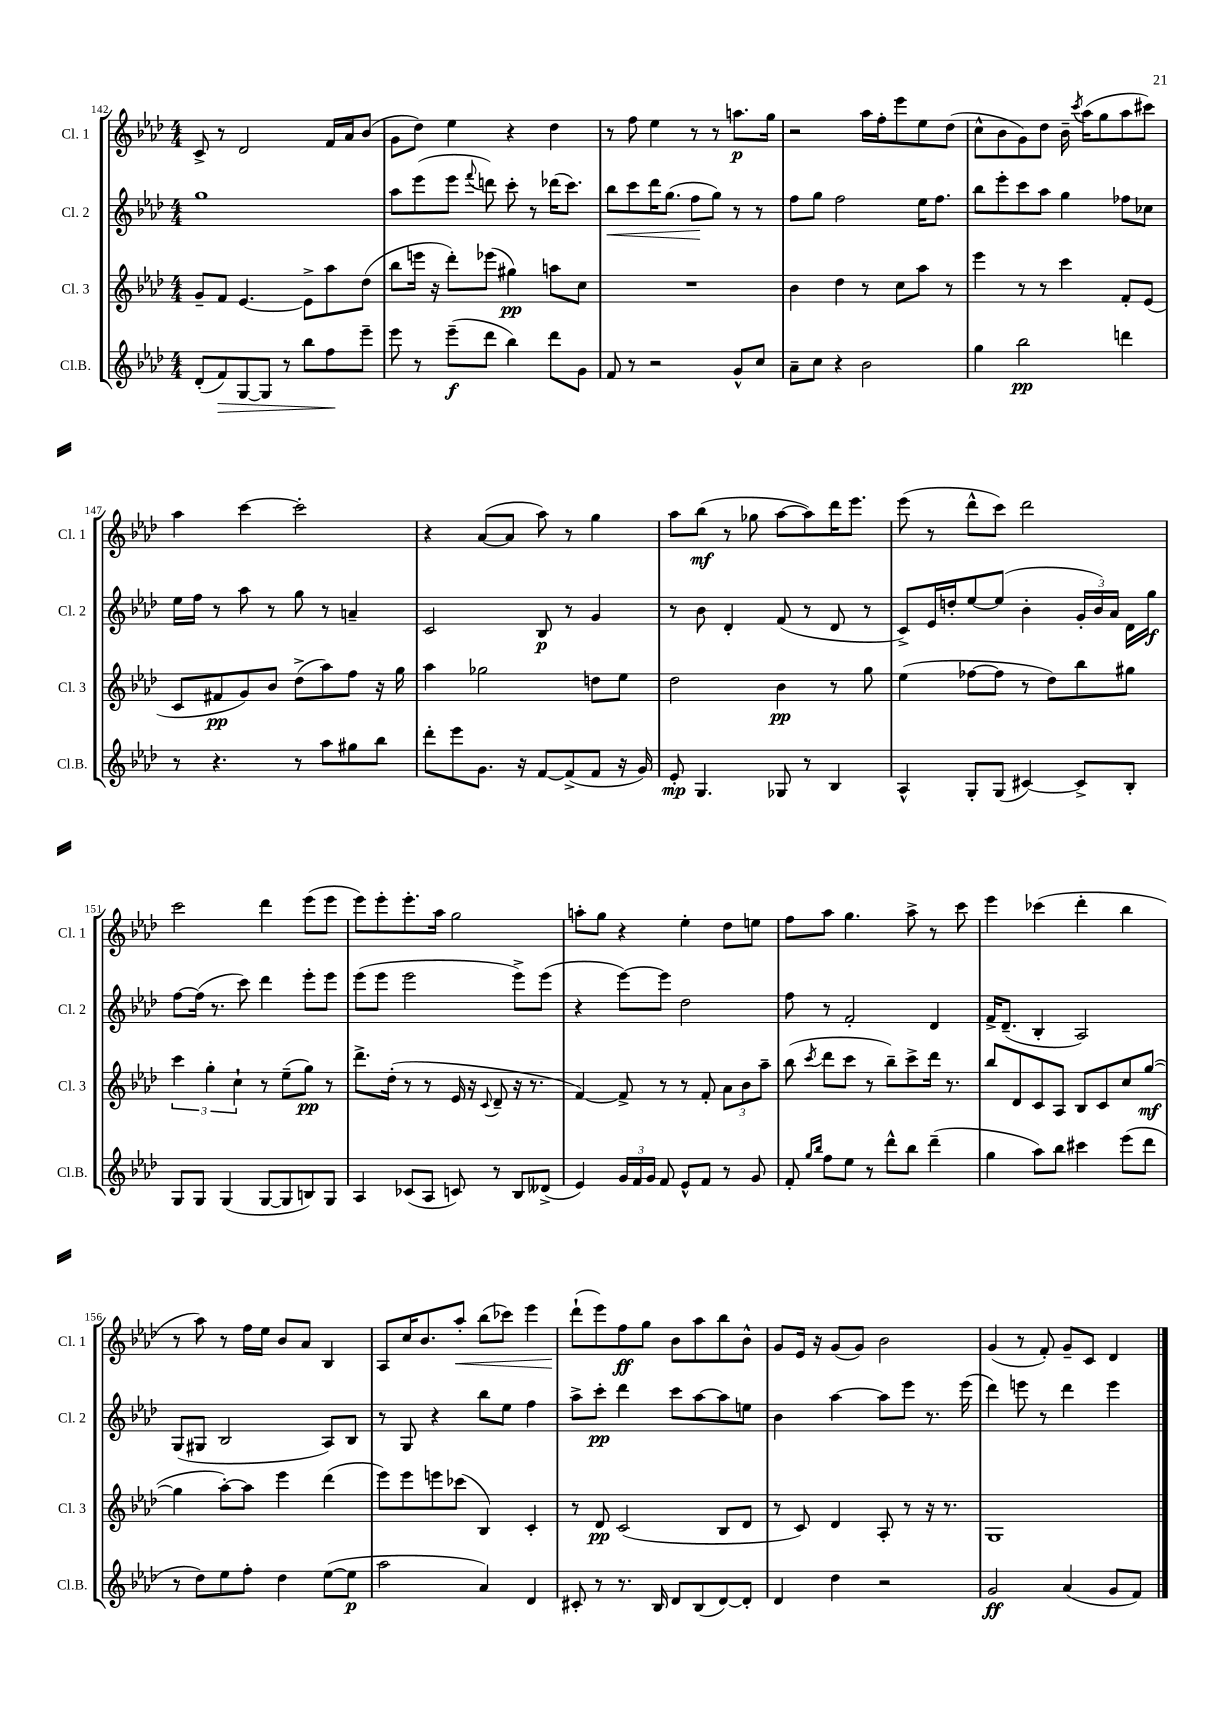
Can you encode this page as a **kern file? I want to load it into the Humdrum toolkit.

**kern	**dynam	**kern	**dynam	**kern	**dynam	**kern	**dynam
*part4	*part4	*part3	*part3	*part2	*part2	*part1	*part1
*staff4	*staff4	*staff3	*staff3	*staff2	*staff2	*staff1	*staff1
*I"Cl.B.	*	*I"Cl. 3	*	*I"Cl. 2	*	*I"Cl. 1	*
*I'Cl.B.	*	*I'Cl. 3	*	*I'Cl. 2	*	*I'Cl. 1	*
*clefG2	*	*clefG2	*	*clefG2	*	*clefG2	*
*k[b-e-a-d-]	*	*k[b-e-a-d-]	*	*k[b-e-a-d-]	*	*k[b-e-a-d-]	*
*M4/4	*	*M4/4	*	*M4/4	*	*M4/4	*
=142	=142	=142	=142	=142	=142	=142	=142
(8d-'/L	.	8g~/L	.	1gg	.	8c^/	.
!	!LO:HP:b	!	!	!	!	!	!
8f/)	>	8f/J	.	.	.	8r	.
[8G/	.	[4.e-/	.	.	.	2d-/	.
8G/J]	.	.	.	.	.	.	.
8r	.	.	.	.	.	.	.
8bb-\L	.	8e-^\L]	.	.	.	.	.
8ff\	.	8aa-\	.	.	.	16f/LL	.
.	.	.	.	.	.	16a-/J	.
8eee-~\J	]	(8dd-\J	.	.	.	(8b-/J	.
=143	=143	=143	=143	=143	=143	=143	=143
8eee-\	.	8bb-\L	.	8aa-\L	.	8g\L	.
8r	.	16eeen\Jk	.	(8eee-\	.	8dd-\J)	.
.	.	16r	.	.	.	.	.
(8eee-~\L	f	8ddd-'\L)	.	8eee-\J	.	4ee-\	.
.	.	.	.	8qqfff/	.	.	.
8ddd-\J	.	(8eee-X\J	.	8dddn\)	.	.	.
4bb-\)	.	4gg#X\)	pp	8ccc'\	.	4r	.
.	.	.	.	8r	.	.	.
8ddd-\L	.	8aan\L	.	(16ddd-X\KL	.	4dd-\	.
.	.	.	.	8.ccc\J)	.	.	.
8g\J	.	8cc\J	.	.	.	.	.
=144	=144	=144	=144	=144	=144	=144	=144
!	!	!	!	!	!LO:HP:b	!	!
8f/	.	1r	.	8bb-\L	<	8r	.
8r	.	.	.	8ccc\	.	8ff\	.
2r	.	.	.	16ddd-\K	.	4ee-\	.
.	.	.	.	(8.gg\J	.	.	.
.	.	.	.	8ff\L	.	8r	.
.	.	.	.	8gg\J)	[	8r	.
8g^^/L	.	.	.	8r	.	8.aan\L	p
8cc/J	.	.	.	8r	.	.	.
.	.	.	.	.	.	16gg\Jk	.
=145	=145	=145	=145	=145	=145	=145	=145
8a-~\L	.	4b-\	.	8ff\L	.	2r	.
8cc\J	.	.	.	8gg\J	.	.	.
4r	.	4dd-\	.	2ff\	.	.	.
2b-\	.	8r	.	.	.	16aa-\LL	.
.	.	.	.	.	.	16ff'\J	.
.	.	8cc\L	.	.	.	8eee-\	.
.	.	8aa-\J	.	16ee-\KL	.	8ee-\	.
.	.	.	.	8.ff\J	.	.	.
.	.	8r	.	.	.	(8dd-\J	.
=146	=146	=146	=146	=146	=146	=146	=146
4gg\	.	4eee-\	.	8bb-\L	.	8cc^^\L	.
.	.	.	.	8eee-'\	.	8b-\	.
2bb-\	pp	8r	.	8ccc\	.	8g\)	.
.	.	8r	.	8aa-\J	.	8dd-\J	.
.	.	4ccc\	.	4gg\	.	16b-~\	.
.	.	.	.	.	.	8qccc/	.
.	.	.	.	.	.	(16aa-\KL	.
.	.	.	.	.	.	8gg\	.
4dddn\	.	8f'/L	.	8ff-X\L	.	8aa-\	.
.	.	(8e-/J	.	8cc-X\J	.	8ccc#X\J)	.
!!LO:LB:g=z
=147	=147	=147	=147	=147	=147	=147	=147
8r	.	8c/L	.	16ee-\LL	.	4aa-\	.
.	.	.	.	16ff\JJ	.	.	.
4.r	.	8f#X/	pp	8r	.	.	.
.	.	8g/)	.	8aa-\	.	[4ccc\	.
.	.	8b-/J	.	8r	.	.	.
8r	.	(8dd-^\L	.	8gg\	.	2ccc'\]	.
8aa-\L	.	8aa-\)	.	8r	.	.	.
8gg#X\	.	8ff\J	.	4an~/	.	.	.
8bb-\J	.	16r	.	.	.	.	.
.	.	16gg\	.	.	.	.	.
=148	=148	=148	=148	=148	=148	=148	=148
8ddd-'\L	.	4aa-\	.	2c/	.	4r	.
8eee-\	.	.	.	.	.	.	.
8.g\J	.	2gg-X\	.	.	.	([8a-/L	.
.	.	.	.	.	.	8a-/J]	.
16r	.	.	.	.	.	.	.
[8f/L	.	.	.	8B-/	p	8aa-\)	.
(8f^/]	.	.	.	8r	.	8r	.
8f/J	.	8ddn\L	.	4g/	.	4gg\	.
16r	.	8ee-\J	.	.	.	.	.
16g/)	.	.	.	.	.	.	.
=149	=149	=149	=149	=149	=149	=149	=149
8e-'/	mp	2dd-\	.	8r	.	8aa-\L	.
4.G/	.	.	.	8b-\	.	(8bb-\J	mf
.	.	.	.	4d-'/	.	8r	.
.	.	.	.	.	.	8gg-X\	.
8G-X/	.	4b-\	pp	(8f/	.	[8aa-\L	.
8r	.	.	.	8r	.	8aa-\])	.
4B-/	.	8r	.	8d-/	.	16ddd-\K	.
.	.	.	.	.	.	8.eee-\J	.
.	.	8gg\	.	8r	.	.	.
=150	=150	=150	=150	=150	=150	=150	=150
4A-^^/	.	(4ee-\	.	8c^/L)	.	(8eee-\	.
.	.	.	.	16e-/L	.	8r	.
.	.	.	.	16ddn'/J	.	.	.
8G'/L	.	[8ff-X\L	.	[8ee-/	.	8ddd-^^\L	.
(8G/J	.	8ff-\J]	.	(8ee-/J]	.	8ccc\J)	.
[4c#X/)	.	8r	.	4b-'\	.	2ddd-\	.
.	.	8dd-\L)	.	.	.	.	.
8c#^/L]	.	8bb-\	.	24g'/LL	.	.	.
.	.	.	.	24b-/)	.	.	.
.	.	.	.	24a-/JJ	.	.	.
8B-'/J	.	8gg#X\J	.	16d-\LL	.	.	.
.	.	.	.	16gg\JJ	f	.	.
!!LO:LB:g=z
=151	=151	=151	=151	=151	=151	=151	=151
8G/L	.	6ccc\	.	[8ff\L	.	2ccc\	.
8G/J	.	.	.	(16ff\Jk]	.	.	.
.	.	6gg'\	.	.	.	.	.
.	.	.	.	8.r	.	.	.
(4G/	.	.	.	.	.	.	.
.	.	6cc`\	.	.	.	.	.
.	.	.	.	8ccc\)	.	.	.
[8G/L	.	8r	.	4ddd-\	.	4ddd-\	.
8G/]	.	(8ee-~\L	.	.	.	.	.
8Bn/)	.	8gg\J)	pp	8eee-'\L	.	(8eee-\L	.
8G/J	.	8r	.	8eee-\J	.	8eee-\J	.
=152	=152	=152	=152	=152	=152	=152	=152
4A-/	.	8.ddd-^\L	.	(8eee-\L	.	8eee-\L)	.
.	.	.	.	8eee-\J	.	8eee-'\	.
.	.	(16dd-'\Jk	.	.	.	.	.
(8c-X/L	.	8r	.	2eee-\	.	8.eee-'\	.
8A-/J	.	8r	.	.	.	.	.
.	.	.	.	.	.	16aa-\Jk	.
8cn/)	.	16e-/	.	.	.	2gg\	.
.	.	16r	.	.	.	.	.
.	.	8qqc/	.	.	.	.	.
8r	.	8d-~/	.	.	.	.	.
8B-/L	.	16r	.	8eee-^\L)	.	.	.
.	.	8.r	.	.	.	.	.
(8d--X^/J	.	.	.	(8eee-\J	.	.	.
=153	=153	=153	=153	=153	=153	=153	=153
4e-/)	.	[4f/)	.	4r	.	8aan'\L	.
.	.	.	.	.	.	8gg\J	.
24g/LL	.	8f^/]	.	[8eee-\L)	.	4r	.
24f/	.	.	.	.	.	.	.
24g/JJ	.	.	.	.	.	.	.
8f/	.	8r	.	8eee-\J]	.	.	.
8e-^^/L	.	8r	.	2dd-\	.	4ee-'\	.
8f/J	.	8f'/	.	.	.	.	.
8r	.	12a-\L	.	.	.	8dd-\L	.
.	.	12b-\	.	.	.	.	.
8g/	.	.	.	.	.	8een\J	.
.	.	12aa-~\J	.	.	.	.	.
=154	=154	=154	=154	=154	=154	=154	=154
8f'/	.	(8bb-\	.	8ff\	.	8ff\L	.
16qqgg/LL	.	.	.	.	.	.	.
16qqbb-/JJ	.	8qccc/	.	.	.	.	.
8ff\L	.	8ddd-\L	.	8r	.	8aa-\J	.
8ee-\J	.	8ccc\J	.	2f'/	.	4.gg\	.
8r	.	8r	.	.	.	.	.
8ddd-^^\L	.	8bb-~\L)	.	.	.	.	.
8bb-\J	.	8ccc^\	.	.	.	8aa-^\	.
(4ddd-~\	.	16ddd-\Jk	.	4d-/	.	8r	.
.	.	8.r	.	.	.	.	.
.	.	.	.	.	.	8ccc\	.
=155	=155	=155	=155	=155	=155	=155	=155
4gg\	.	8bb-/L	.	16f^/KL	.	4eee-\	.
.	.	.	.	(8.d-~/J	.	.	.
.	.	8d-/	.	.	.	.	.
8aa-\L)	.	8c/	.	4B-'/	.	(4ccc-X\	.
8bb-\J	.	8A-/J	.	.	.	.	.
4ccc#X\	.	8B-/L	.	2A-/)	.	4ddd-'\	.
.	.	8c/	.	.	.	.	.
(8eee-\L	.	8cc/	.	.	.	4bb-\	.
8ddd-\J	.	([8gg/J	mf	.	.	.	.
!!LO:LB:g=z
=156	=156	=156	=156	=156	=156	=156	=156
8r	.	4gg\]	.	(8G/L	.	8r	.
8dd-\L)	.	.	.	8G#X/J	.	8aa-\)	.
8ee-\	.	[8aa-'\L)	.	2B-/	.	8r	.
8ff'\J	.	8aa-\J]	.	.	.	16ff\LL	.
.	.	.	.	.	.	16ee-\JJ	.
4dd-\	.	4eee-\	.	.	.	8b-/L	.
.	.	.	.	.	.	8a-/J	.
([8ee-\L	.	(4ddd-\	.	8A-/L)	.	4B-/	.
8ee-\J]	p	.	.	8B-/J	.	.	.
=157	=157	=157	=157	=157	=157	=157	=157
2aa-\	.	8eee-\L)	.	8r	.	8A-/L	.
.	.	8eee-\	.	8G/	.	16cc/K	.
.	.	.	.	.	.	8.b-/	.
.	.	8eeen\	.	4r	.	.	.
!	!	!	!	!	!	!	!LO:HP:b
.	.	(8ccc-X\J	.	.	.	8aa-'/J	<
4a-/)	.	4B-/)	.	8bb-\L	.	(8bb-\L	.
.	.	.	.	8ee-\J	.	8ccc-X\J)	.
4d-/	.	4c'/	.	4ff\	.	4eee-\	.
=158	=158	=158	=158	=158	=158	=158	=158
8c#X'/	.	8r	.	8aa-^\L	.	(8ddd-`\L	.
8r	.	8d-/	pp	8ccc'\J	pp	8eee-\)	[
8.r	.	(2c/	.	4ddd-\	.	8ff\	ff
.	.	.	.	.	.	8gg\J	.
16B-/	.	.	.	.	.	.	.
8d-/L	.	.	.	8ccc\L	.	8b-\L	.
(8B-/	.	.	.	[8aa-\	.	8aa-\	.
[8d-/)	.	8B-/L	.	8aa-\]	.	8bb-\	.
8d-'/J]	.	8d-/J	.	8een\J	.	8b-^^\J	.
=159	=159	=159	=159	=159	=159	=159	=159
4d-/	.	8r	.	4b-\	.	8g/L	.
.	.	8c/)	.	.	.	16e-/Jk	.
.	.	.	.	.	.	16r	.
4dd-\	.	4d-/	.	[4aa-\	.	(8g/L	.
.	.	.	.	.	.	8g/J)	.
2r	.	8A-'/	.	8aa-\L]	.	2b-\	.
.	.	8r	.	8eee-\J	.	.	.
.	.	16r	.	8.r	.	.	.
.	.	8.r	.	.	.	.	.
.	.	.	.	(16eee-\	.	.	.
=160	=160	=160	=160	=160	=160	=160	=160
2g/	ff	1G	.	4ddd-\)	.	(4g/	.
.	.	.	.	8eeen\	.	8r	.
.	.	.	.	8r	.	8f'/)	.
(4a-/	.	.	.	4ddd-\	.	8g~/L	.
.	.	.	.	.	.	8c/J	.
8g/L	.	.	.	4eee\	.	4d-/	.
8f/J)	.	.	.	.	.	.	.
==	==	==	==	==	==	==	==
*-	*-	*-	*-	*-	*-	*-	*-
